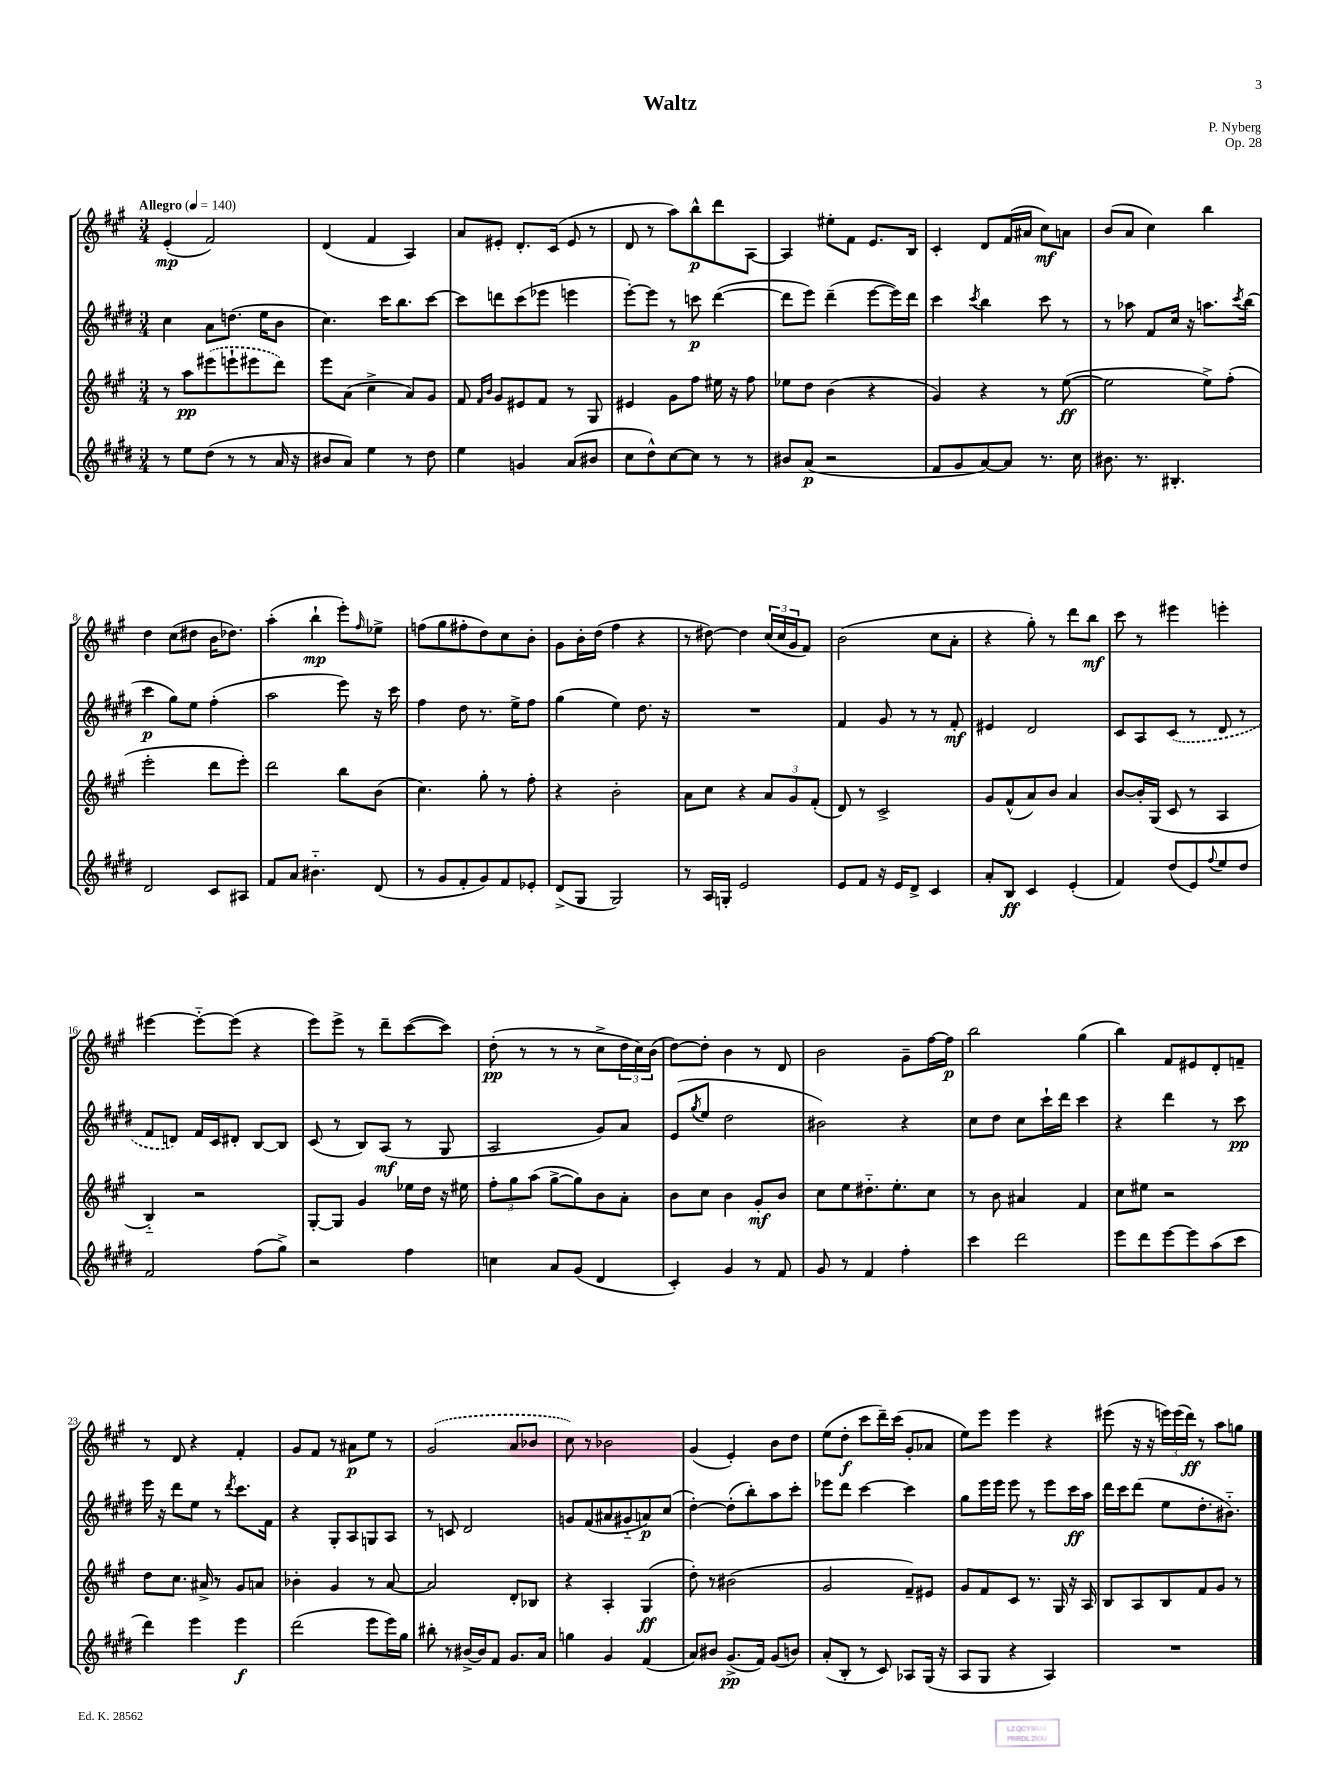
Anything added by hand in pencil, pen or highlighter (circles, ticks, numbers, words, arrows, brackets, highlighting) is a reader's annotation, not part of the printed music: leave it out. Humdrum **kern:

**kern	**dynam	**kern	**dynam	**kern	**dynam	**kern	**dynam
*part4	*part4	*part3	*part3	*part2	*part2	*part1	*part1
*staff4	*staff4	*staff3	*staff3	*staff2	*staff2	*staff1	*staff1
*clefG2	*	*clefG2	*	*clefG2	*	*clefG2	*
*k[f#c#g#d#]	*	*k[f#c#g#]	*	*k[f#c#g#d#]	*	*k[f#c#g#]	*
*M3/4	*	*M3/4	*	*M3/4	*	*M3/4	*
*MM140	*	*MM140	*	*MM140	*	*MM140	*
=1	=1	=1	=1	=1	=1	=1	=1
!	!	!	!	!	!	!LO:TX:a:B:t=Allegro	!
8r	.	8r	.	4cc#\	.	(4e'/	mp
8ee\L	.	8aa\L	pp	.	.	.	.
(8dd#\J	.	(8eee#X\	.	8a\L	.	2f#/)	.
8r	.	8eeen`\	.	(8.ddn\J	.	.	.
8r	.	8eee#X\	.	.	.	.	.
.	.	.	.	16ee\KL	.	.	.
16a/	.	8ddd\J)	.	8b\J	.	.	.
16r	.	.	.	.	.	.	.
=2	=2	=2	=2	=2	=2	=2	=2
8b#X/L	.	8eee\L	.	4.cc#\)	.	(4d/	.
8a/J)	.	(8a\J	.	.	.	.	.
4ee\	.	4cc#^\	.	.	.	4f#/	.
.	.	.	.	16ccc#\KL	.	.	.
.	.	.	.	8.bb\	.	.	.
8r	.	8a/L)	.	.	.	4A/)	.
8dd#\	.	8g#/J	.	[8ccc#\J	.	.	.
=3	=3	=3	=3	=3	=3	=3	=3
4ee\	.	8f#/	.	8ccc#\L]	.	8a/L	.
.	.	16qqf#/LL	.	.	.	.	.
.	.	16qqb/JJ	.	.	.	.	.
.	.	8g#/L	.	8dddn\	.	8e#X'/J	.
4gn/	.	8e#X/	.	(8ccc#\	.	8.d'/L	.
.	.	8f#/J	.	8eee-X\J	.	.	.
.	.	.	.	.	.	(16c#/Jk	.
(8a/L	.	8r	.	4eeen\	.	8e#/	.
8b#X/J	.	8G#/	.	.	.	8r	.
=4	=4	=4	=4	=4	=4	=4	=4
8cc#\L	.	4e#X/	.	[8eee'\L)	.	8d/	.
8dd#^^\)	.	.	.	8eee\J]	.	8r	.
[8cc#\	.	8g#\L	.	8r	.	8aa\L)	.
8cc#\J]	.	8ff#\J	.	8cccn\	p	8bb^^\	p
8r	.	16ee#X\	.	([4ddd#\	.	8ddd\	.
.	.	16r	.	.	.	.	.
8r	.	8ff#\	.	.	.	[8A\J	.
=5	=5	=5	=5	=5	=5	=5	=5
8b#X/L	.	8ee-X\L	.	8ddd#\L]	.	4A/]	.
(8a/J	p	8dd\J	.	8eee\J)	.	.	.
2r	.	(4b\	.	(4ddd#~\	.	8ee#X'\L	.
.	.	.	.	.	.	8f#\J	.
.	.	4r	.	[8eee\L	.	8.e/L	.
.	.	.	.	16eee\L])	.	.	.
.	.	.	.	16ddd#\JJ	.	16B/Jk	.
=6	=6	=6	=6	=6	=6	=6	=6
8f#/L	.	4g#/)	.	4ccc#\	.	4c#'/	.
8g#/	.	.	.	.	.	.	.
.	.	.	.	8qccc#/	.	.	.
[8a/)	.	4r	.	4bb\	.	8d/L	.
8a/J]	.	.	.	.	.	(16f#/L	.
.	.	.	.	.	.	16a#X/JJ	.
8.r	.	8r	.	8ccc#\	.	8cc#\L)	mf
.	.	([8ee\	ff	8r	.	8an\J	.
16cc#\	.	.	.	.	.	.	.
=7	=7	=7	=7	=7	=7	=7	=7
8.b#X\	.	2ee\]	.	8r	.	(8b/L	.
.	.	.	.	8aa-X\	.	8a/J	.
8.r	.	.	.	.	.	.	.
.	.	.	.	8f#/L	.	4cc#\)	.
4.B#X'/	.	.	.	16cc#/Jk	.	.	.
.	.	.	.	16r	.	.	.
.	.	8ee^\L)	.	8.aan\L	.	4bb\	.
.	.	(8ff#'\J	.	.	.	.	.
.	.	.	.	8qccc#/	.	.	.
.	.	.	.	(16bb\Jk	.	.	.
!!LO:LB:g=z
=8	=8	=8	=8	=8	=8	=8	=8
2d#/	.	2eee'\	.	4ccc#\	p	4dd\	.
.	.	.	.	8gg#\L)	.	(8cc#\L	.
.	.	.	.	8ee\J	.	8dd#X\J	.
8c#/L	.	8ddd\L	.	(4ff#'\	.	16b\KL	.
.	.	.	.	.	.	8.dd-X\J)	.
8A#X/J	.	8eee'\J)	.	.	.	.	.
=9	=9	=9	=9	=9	=9	=9	=9
8f#/L	.	2ddd\	.	2aa\	.	(4aa'\	.
8a/J	.	.	.	.	.	.	.
4.b#X\	.	.	.	.	.	4bb`\	mp
.	.	8bb\L	.	8eee\)	.	8eee'\L)	.
.	.	.	.	.	.	16qqff#/	.
(8d#/	.	(8b\J	.	16r	.	8ee-X^\J	.
.	.	.	.	16ccc#\	.	.	.
=10	=10	=10	=10	=10	=10	=10	=10
8r	.	4.cc#\)	.	4ff#\	.	(8ffn\L	.
8g#/L	.	.	.	.	.	8gg#\	.
8f#'/	.	.	.	8dd#\	.	8ff#X'\	.
8g#/)	.	8gg#'\	.	8.r	.	8dd\)	.
8f#/	.	8r	.	.	.	8cc#\	.
.	.	.	.	16ee^\KL	.	.	.
8e-X'/J	.	8ff#'\	.	8ff#\J	.	8b'\J	.
=11	=11	=11	=11	=11	=11	=11	=11
(8d#^/L	.	4r	.	(4gg#\	.	8g#\L	.
8G#/J	.	.	.	.	.	16b'\L	.
.	.	.	.	.	.	(16dd\JJ	.
2G#/)	.	2b'\	.	4ee\)	.	4ff#\	.
.	.	.	.	8.dd#\	.	4r	.
.	.	.	.	16r	.	.	.
=12	=12	=12	=12	=12	=12	=12	=12
8r	.	8a\L	.	2.r	.	8r	.
16A/LL	.	8cc#\J	.	.	.	[8dd#X\)	.
16Gn'/JJ	.	.	.	.	.	.	.
2e/	.	4r	.	.	.	4dd#\]	.
.	.	12a/L	.	.	.	(24cc#/LL	.
.	.	.	.	.	.	24cc#/	.
.	.	12g#/	.	.	.	24g#/J	.
.	.	.	.	.	.	8f#/J)	.
.	.	(12f#'/J	.	.	.	.	.
=13	=13	=13	=13	=13	=13	=13	=13
8e/L	.	8d/)	.	4f#/	.	(2b\	.
8f#/J	.	8r	.	.	.	.	.
16r	.	2c#^/	.	8g#/	.	.	.
16e/KL	.	.	.	.	.	.	.
8d#^/J	.	.	.	8r	.	.	.
4c#/	.	.	.	8r	.	8cc#\L	.
.	.	.	.	8f#'/	mf	8a'\J	.
=14	=14	=14	=14	=14	=14	=14	=14
8a'/L	.	8g#/L	.	4e#X/	.	4r	.
8B/J	ff	(8f#^^/	.	.	.	.	.
4c#/	.	8a/)	.	2d#/	.	8gg#'\)	.
.	.	8b/J	.	.	.	8r	.
(4e'/	.	4a/	.	.	.	8ddd\L	.
.	.	.	.	.	.	8bb\J	mf
=15	=15	=15	=15	=15	=15	=15	=15
4f#/)	.	[8b/L	.	8c#/L	.	8ccc#\	.
.	.	16b'/L]	.	8A/	.	8r	.
.	.	(16G#/JJ	.	.	.	.	.
(8dd#/L	.	8c#/	.	(8c#/J	.	4eee#X\	.
8e/)	.	8r	.	8r	.	.	.
8qqff#/	.	.	.	.	.	.	.
8ee/	.	4A/	.	8d#/	.	4eeen'\	.
8dd#/J	.	.	.	8r	.	.	.
!!LO:LB:g=z
=16	=16	=16	=16	=16	=16	=16	=16
2f#/	.	4B/)	.	8f#/L	.	[4eee#X\	.
.	.	.	.	8dn/J)	.	.	.
.	.	2r	.	16f#/LL	.	8eee#\L_	.
.	.	.	.	16c#/J	.	.	.
.	.	.	.	8d#X'/J	.	(8eee#\J]	.
(8ff#\L	.	.	.	[8B/L	.	4r	.
8gg#^\J)	.	.	.	8B/J]	.	.	.
=17	=17	=17	=17	=17	=17	=17	=17
2r	.	[8G#'/L	.	(8c#/	.	8eee\L)	.
.	.	8G#/J]	.	8r	.	8eee^\J	.
.	.	4g#/	.	8B/L)	.	8r	.
.	.	.	.	(8A/J	mf	8ddd~\L	.
4ff#\	.	16ee-X\LL	.	8r	.	([8ccc#\	.
.	.	16dd\JJ	.	.	.	.	.
.	.	16r	.	8G#/	.	8ccc#\J])	.
.	.	16ee#X\	.	.	.	.	.
=18	=18	=18	=18	=18	=18	=18	=18
4ccn\	.	12ff#'\L	.	2A/	.	(8dd'\	pp
.	.	12gg#\	.	.	.	.	.
.	.	.	.	.	.	8r	.
.	.	(12aa\J	.	.	.	.	.
8a/L	.	[8gg#^\L	.	.	.	8r	.
(8g#/J	.	8gg#\])	.	.	.	8r	.
4d#/	.	8b\	.	8g#/L)	.	8cc#^\L	.
.	.	8a'\J	.	8a/J	.	24dd\L	.
.	.	.	.	.	.	24cc#\)	.
.	.	.	.	.	.	(24b\JJ	.
=19	=19	=19	=19	=19	=19	=19	=19
4c#'/)	.	8b\L	.	(8e/L	.	[8dd\L)	.
.	.	.	.	8qgg#/	.	.	.
.	.	8cc#\J	.	8ee/J	.	8dd'\J]	.
4g#/	.	4b\	.	2dd#\	.	4b\	.
8r	.	8g#'/L	mf	.	.	8r	.
8f#/	.	8b/J	.	.	.	8d/	.
=20	=20	=20	=20	=20	=20	=20	=20
8g#/	.	8cc#\L	.	2b#X\)	.	2b\	.
8r	.	8ee\	.	.	.	.	.
4f#/	.	8.dd#X\	.	.	.	.	.
.	.	8.ee'\	.	.	.	.	.
4ff#'\	.	.	.	4r	.	8g#~\L	.
.	.	8cc#\J	.	.	.	[16ff#\L	.
.	.	.	.	.	.	16ff#\JJ]	p
=21	=21	=21	=21	=21	=21	=21	=21
4ccc#\	.	8r	.	8cc#\L	.	2bb\	.
.	.	8b\	.	8dd#\J	.	.	.
2ddd#\	.	4a#X/	.	8cc#\L	.	.	.
.	.	.	.	16ccc#`\L	.	.	.
.	.	.	.	16ddd#\JJ	.	.	.
.	.	4f#/	.	4ccc#\	.	(4gg#\	.
=22	=22	=22	=22	=22	=22	=22	=22
8eee\L	.	8cc#\L	.	4r	.	4bb\)	.
8ddd#\	.	8ee#X\J	.	.	.	.	.
[8eee\	.	2r	.	4ddd#\	.	8f#/L	.
8eee\]	.	.	.	.	.	8e#X/	.
(8aa\	.	.	.	8r	.	8d'/	.
8ccc#\J	.	.	.	8ccc#\	pp	8fn~/J	.
!!LO:LB:g=z
=23	=23	=23	=23	=23	=23	=23	=23
4ddd#\)	.	8dd\L	.	16eee\	.	8r	.
.	.	.	.	16r	.	.	.
.	.	8.cc#\J	.	8ddd#\L	.	8d/	.
4eee\	.	.	.	8ee\J	.	4r	.
.	.	16a#X^/	.	.	.	.	.
.	.	8r	.	8r	.	.	.
.	.	.	.	8qddd#/	.	.	.
4eee\	f	8g#/L	.	8.ccc#\L	.	4f#'/	.
.	.	8an/J	.	.	.	.	.
.	.	.	.	16f#\Jk	.	.	.
=24	=24	=24	=24	=24	=24	=24	=24
(2ddd#\	.	4b-X'\	.	4r	.	8g#/L	.
.	.	.	.	.	.	8f#/J	.
.	.	4g#/	.	8G#'/L	.	8r	.
.	.	.	.	8A/	.	8a#X\L	p
8eee\L	.	8r	.	8Gn/	.	8ee\J	.
16eee\L)	.	[8a/	.	8A/J	.	8r	.
16gg#\JJ	.	.	.	.	.	.	.
=25	=25	=25	=25	=25	=25	=25	=25
8bb#X'\	.	2a/]	.	8r	.	(2g#/	.
8r	.	.	.	8cn/	.	.	.
[16b#X^/LL	.	.	.	2d#/	.	.	.
16b#/J]	.	.	.	.	.	.	.
8f#/J	.	.	.	.	.	.	.
8.g#/L	.	8d'/L	.	.	.	8a/L	.
.	.	8B-X/J	.	.	.	8b-X/J	.
16a/Jk	.	.	.	.	.	.	.
=26	=26	=26	=26	=26	=26	=26	=26
4ggn\	.	4r	.	8gn/L	.	8cc#\)	.
.	.	.	.	(8f#/	.	8r	.
4g#/	.	4A'/	.	8a#X/	.	2b-X\	.
.	.	.	.	8g#X/	.	.	.
(4f#/	.	(4G#/	ff	8an/)	p	.	.
.	.	.	.	(8cc#/J	.	.	.
=27	=27	=27	=27	=27	=27	=27	=27
8a/L)	.	8dd'\)	.	[4dd#'\)	.	(4g#/	.
8b#X/J	.	8r	.	.	.	.	.
(8.g#^/L	pp	(2b#X\	.	(8dd#'\L]	.	4e'/)	.
.	.	.	.	8bb'\)	.	.	.
16f#/Jk)	.	.	.	.	.	.	.
(8g#/L	.	.	.	8aa\	.	8b\L	.
8bn/J)	.	.	.	8ccc#'\J	.	8dd\J	.
=28	=28	=28	=28	=28	=28	=28	=28
(8a'/L	.	2g#/	.	8eee-X\L	.	(8ee\L	.
8B'/J	.	.	.	8ddd#\J	.	8dd'\J	f
8r	.	.	.	[4ccc#\	.	8ccc#\L	.
8c#/)	.	.	.	.	.	16ddd~\L)	.
.	.	.	.	.	.	(16ccc#\JJ	.
8A-X/L	.	8f#~/L)	.	4ccc#\]	.	8g#'/L	.
(16G#/Jk	.	8e#X/J	.	.	.	8a-X/J	.
16r	.	.	.	.	.	.	.
=29	=29	=29	=29	=29	=29	=29	=29
8A/L	.	8g#/L	.	8gg#\L	.	8ee\L)	.
8G#/J	.	8f#/	.	16eee\L	.	8eee\J	.
.	.	.	.	16eee\JJ	.	.	.
4r	.	8c#/J	.	8eee\	.	4eee\	.
.	.	8.r	.	8r	.	.	.
4A/)	.	.	.	8eee\L	.	4r	.
.	.	16G#/	.	.	.	.	.
.	.	16r	.	16ccc#\L	ff	.	.
.	.	16A/	.	16aa\JJ	.	.	.
=30	=30	=30	=30	=30	=30	=30	=30
2.r	.	8B/L	.	16ddd#\LL	.	(8eee#X\	.
.	.	.	.	16ccc#\J	.	.	.
.	.	8A/	.	(8ddd#\J	.	16r	.
.	.	.	.	.	.	16r	.
.	.	8B/	.	8ee\L	.	24eeen\LL)	.
.	.	.	.	.	.	(24eee\	.
.	.	.	.	.	.	24ddd\JJ)	ff
.	.	8f#/	.	8.dd#'\	.	8r	.
.	.	8g#/J	.	.	.	8aa\L	.
.	.	.	.	8.b#X\J)	.	.	.
.	.	8r	.	.	.	8ggn\J	.
==	==	==	==	==	==	==	==
*-	*-	*-	*-	*-	*-	*-	*-
